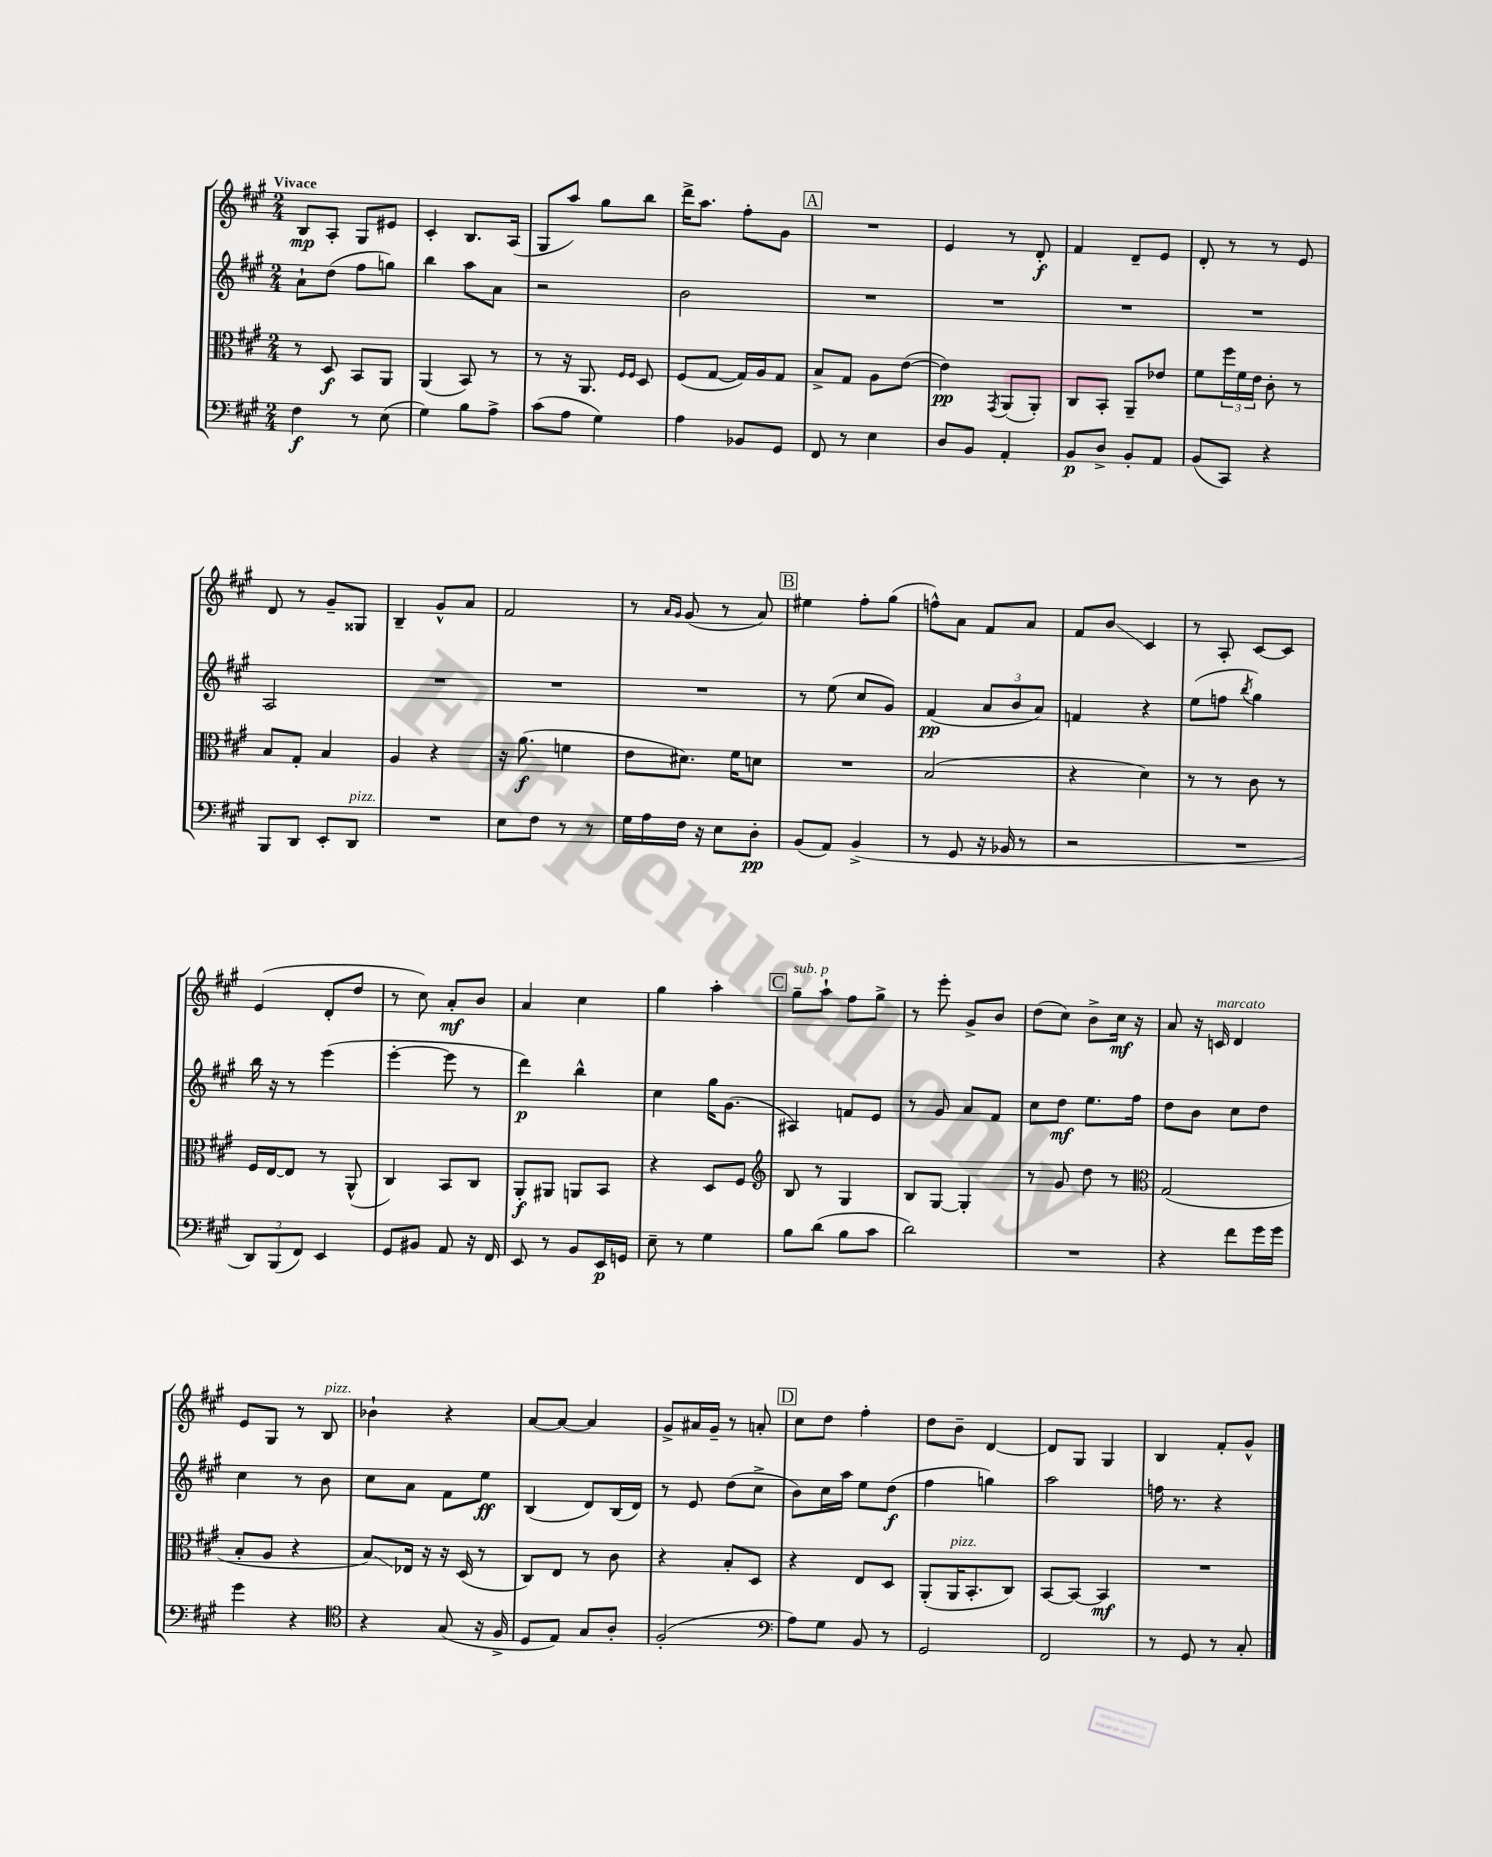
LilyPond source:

<<
\new StaffGroup <<
\new Staff = "s0" {
    \clef treble \key a \major \numericTimeSignature \time 2/4 \tempo "Vivace"
    b8\mp a8-. gis8 eis'8 |
    cis'4-. b8. a16( |
    gis8 a''8) gis''8 b''8 |
    d'''16-> a''8. fis''8-. gis'8 |
    \mark \markup { \box "A" } R2 |
    e'4 r8 d'8-.\f |
    fis'4 d'8-- e'8 |
    d'8-. r8 r8 e'8 |
    d'8 r8 gis'8-- gisis8 |
    b4-- gis'8-^ a'8 |
    fis'2 |
    r8 \grace { a'16 gis'16 } gis'8( r8 a'8) |
    \mark \markup { \box "B" } eis''4 fis''8-. gis''8( |
    f''8-^) a'8 fis'8 a'8 |
    fis'8 b'8\glissando cis'4 |
    r8 a8-. cis'8~ cis'8 |
    e'4( d'8-. d''8 |
    r8 cis''8) a'8-.\mf b'8 |
    a'4 cis''4 |
    gis''4 a''4-. |
    \mark \markup { \box "C" } gis''8--^\markup { \italic "sub. p" } a''8-! fis''8 gis''8-> |
    r8 e'''8-. gis'8-> b'8 |
    d''8( cis''8) b'8-> cis''16\mf r16 |
    a'8 r16 c'16^\markup { \italic "marcato" } d'4 |
    e'8 gis8 r8 b8^\markup { \italic "pizz." } |
    bes'4-! r4 |
    a'8~ a'8~ a'4 |
    gis'8-> ais'16 gis'16-- r8 a'8-. |
    \mark \markup { \box "D" } cis''8 d''8 fis''4-. |
    d''8 b'8-- d'4~ |
    d'8 gis8 gis4 |
    b4 fis'8-. gis'8-^ \bar "|." |
}
\new Staff = "s1" {
    \clef treble \key a \major \numericTimeSignature \time 2/4
    a'8-! d''8( fis''8 g''8) |
    b''4 a''8 a'8 |
    r2 |
    b'2 |
    \mark \markup { \box "A" } R2 |
    R2 |
    R2 |
    R2 |
    a2 |
    R2 |
    R2 |
    R2 |
    \mark \markup { \box "B" } r8 e''8( cis''8 gis'8) |
    fis'4\pp( \tuplet 3/2 { a'8 b'8 a'8) } |
    f'4 r4 |
    e''8( f''8 \acciaccatura { b''8 } gis''4) |
    b''16 r16 r8 e'''4( |
    e'''4~-. e'''8 r8 |
    d'''4\p) b''4-^ |
    cis''4 gis''16 gis'8.( |
    \mark \markup { \box "C" } ais4) f'8 e'8 |
    r8 gis'8 a'8 fis'8 |
    cis''8 d''8\mf e''8. fis''16 |
    d''8 b'8 cis''8 d''8 |
    cis''4 r8 b'8 |
    cis''8 a'8 fis'8 e''8\ff |
    b4( d'8) b16( d'16) |
    r8 e'8 d''8( cis''8-> |
    \mark \markup { \box "D" } b'8) cis''16 a''16 e''8 d''8\f( |
    fis''4 g''4) |
    a''2 |
    f''16 r8. r4 \bar "|." |
}
\new Staff = "s2" {
    \clef alto \key a \major \numericTimeSignature \time 2/4
    r8 d8\f b,8 a,8 |
    a,4( b,8) r8 |
    r8 r16 a,8. \grace { fis16 fis16 } d8 |
    fis8( gis8~ gis16) a16 gis8 |
    \mark \markup { \box "A" } b8-> gis8 a8 e'8~( |
    e'4\pp) \acciaccatura { gis,8 } a,8( a,8-.) |
    cis8 b,8-. a,8-- ees'8 |
    fis'8 \tuplet 3/2 { fis''16 fis'16 e'16 } cis'8-. r8 |
    b8 gis8-. b4 |
    a4 r4 |
    r16 a'8.\f( f'4 |
    e'8 dis'8.) fis'16 d'8 |
    \mark \markup { \box "B" } R2 |
    b2( |
    r4 d'4) |
    r8 r8 cis'8 r8 |
    fis16 e16~ e8 r8 a,8-^( |
    cis4) b,8 cis8 |
    a,8-.\f ais,8 a,8 b,8 |
    r4 d8 fis8 |
    \mark \markup { \box "C" } \clef treble b8 r8 gis4 |
    b8 gis8~ gis4-. |
    r8 gis'8 d''8 r8 |
    \clef alto gis2( |
    b8-. a8 r4 |
    b8\glissando) ees16 r16 r16 d16( r8 |
    cis8) e8 r8 cis'8 |
    r4 b8-. d8 |
    \mark \markup { \box "D" } r4 e8 d8 |
    a,8-.( a,16^\markup { \italic "pizz." } b,8.-. cis8) |
    b,8~ b,8~ b,4\mf |
    R2 \bar "|." |
}
\new Staff = "s3" {
    \clef bass \key a \major \numericTimeSignature \time 2/4
    fis4\f r8 e8( |
    gis4) b8 a8-> |
    cis'8( a8 gis4) |
    a4 bes,8 gis,8 |
    \mark \markup { \box "A" } fis,8 r8 e4 |
    d8 b,8 a,4-. |
    b,8\p d8-> b,8-. a,8 |
    b,8( cis,8) r4 |
    b,,8 d,8 e,8-. d,8^\markup { \italic "pizz." } |
    R2 |
    e8 fis8 r8 r8 |
    gis16 a16 fis16 r16 e8 d8-.\pp |
    \mark \markup { \box "B" } b,8( a,8) b,4->( |
    r8 gis,8 r16 bes,16 r8 |
    r2 |
    R2 |
    \tuplet 3/2 { d,8) b,,8( fis,8) } e,4 |
    gis,8 bis,8 a,8 r16 fis,16 |
    e,8 r8 b,8 e,16\p g,16 |
    e8-- r8 gis4 |
    \mark \markup { \box "C" } b8 d'8( b8 cis'8 |
    d'2) |
    R2 |
    r4 fis'8 gis'16 gis'16 |
    gis'4 r4 |
    \clef tenor r4 gis8( r16 fis16-> |
    d8 e8) gis8 a8-. |
    fis2-.( |
    \mark \markup { \box "D" } \clef bass a8) gis8 b,8 r8 |
    gis,2 |
    fis,2 |
    r8 gis,8 r8 cis8-. \bar "|." |
}
>>
>>
\layout { \context { \Score \remove "Bar_number_engraver" } }
